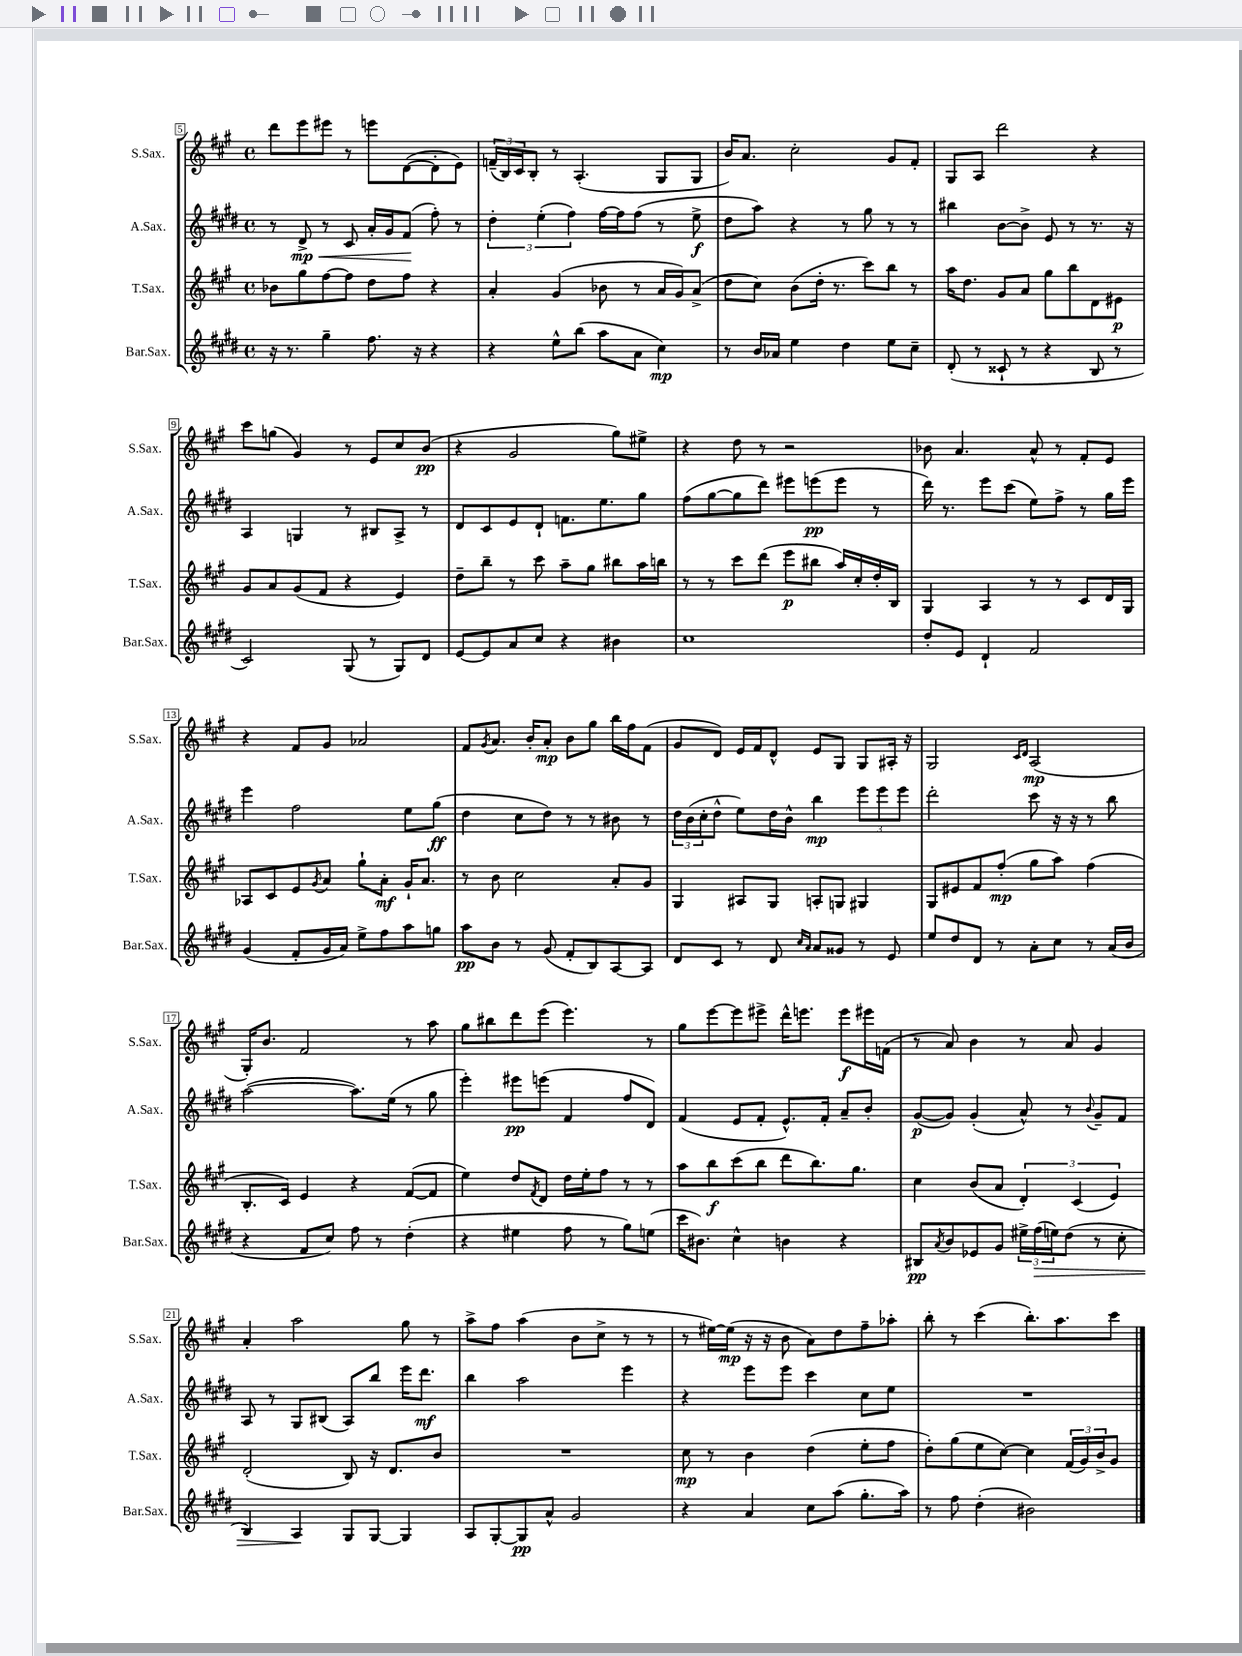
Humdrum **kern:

**kern	**dynam	**kern	**dynam	**kern	**dynam	**kern	**dynam
*part4	*part4	*part3	*part3	*part2	*part2	*part1	*part1
*staff4	*staff4	*staff3	*staff3	*staff2	*staff2	*staff1	*staff1
*I"Bar.Sax.	*	*I"T.Sax.	*	*I"A.Sax.	*	*I"S.Sax.	*
*I'Bar.Sax.	*	*I'T.Sax.	*	*I'A.Sax.	*	*I'S.Sax.	*
*clefG2	*	*clefG2	*	*clefG2	*	*clefG2	*
*k[f#c#g#d#]	*	*k[f#c#g#]	*	*k[f#c#g#d#]	*	*k[f#c#g#]	*
*M4/4	*	*M4/4	*	*M4/4	*	*M4/4	*
*met(c)	*	*met(c)	*	*met(c)	*	*met(c)	*
=5	=5	=5	=5	=5	=5	=5	=5
16r	.	8b-X\L	.	8r	.	8ddd\L	.
8.r	.	.	.	.	.	.	.
!	!	!	!	!	!LO:HP:b	!	!
.	.	8gg#\	.	8d#^/	< mp	8eee\	.
4gg#~\	.	[8ff#\	.	8r	.	8eee#X\J	.
.	.	8ff#\J]	.	8c#/	.	8r	.
8.ff#\	.	8dd\L	.	16a'/LL	.	8eeen\L	.
.	.	.	.	16g#/J	.	.	.
.	.	8ff#\J	.	(8f#/J	.	([8d\	.
16r	.	.	.	.	.	.	.
4r	.	4r	.	8ff#'\)	[	8d'\]	.
.	.	.	.	8r	.	8e\J)	.
=6	=6	=6	=6	=6	=6	=6	=6
4r	.	4a'/	.	6dd#'\	.	(24fn~/LL	.
.	.	.	.	.	.	24B/)	.
.	.	.	.	.	.	24c#/J	.
.	.	.	.	.	.	8B'/J	.
.	.	.	.	(6ee'\	.	.	.
8ee^^\L	.	(4g#/	.	.	.	8r	.
.	.	.	.	6ff#\)	.	.	.
(8bb\J	.	.	.	.	.	(4.A'/	.
8aa\L	.	8b-X\	.	[16ff#\LL	.	.	.
.	.	.	.	16ff#\J]	.	.	.
8a\J	.	8r	.	(8ff#\J	.	.	.
4cc#\)	mp	16a/LL	.	8r	.	8G#/L	.
.	.	16g#/J)	.	.	.	.	.
.	.	(8a^/J	.	8ee^\	f	8G#/J	.
=7	=7	=7	=7	=7	=7	=7	=7
8r	.	8dd\L	.	8dd#\L	.	16b/KL)	.
.	.	.	.	.	.	8.a/J	.
16b/LL	.	8cc#\J)	.	8aa\J)	.	.	.
16a-X/JJ	.	.	.	.	.	.	.
4ee\	.	(8b\L	.	4r	.	2cc#'\	.
.	.	16dd'\Jk	.	.	.	.	.
.	.	8.r	.	.	.	.	.
4dd#\	.	.	.	8r	.	.	.
.	.	8ccc#\L)	.	8gg#\	.	.	.
8ee\L	.	8bb\J	.	8r	.	8g#/L	.
8cc#~\J	.	8r	.	8r	.	8f#'/J	.
=8	=8	=8	=8	=8	=8	=8	=8
(8d#'/	.	16aa\KL	.	4bb#X\	.	8G#/L	.
.	.	8.dd\J	.	.	.	.	.
8r	.	.	.	.	.	8A/J	.
8c##X`/	.	8g#/L	.	[8b\L	.	2ddd\	.
8r	.	8a/J	.	8b^\J]	.	.	.
4r	.	8gg#\L	.	8e/	.	.	.
.	.	8bb\	.	8r	.	.	.
8B/	.	8d\	.	8.r	.	4r	.
8r	.	8e#X\J	p	.	.	.	.
.	.	.	.	16r	.	.	.
!!LO:LB:g=z
=9	=9	=9	=9	=9	=9	=9	=9
2c#/)	.	8g#/L	.	4A/	.	8ccc#\L	.
.	.	8a/	.	.	.	(8ggn\J	.
.	.	(8g#/	.	4Gn/	.	4g#/)	.
.	.	8f#/J	.	.	.	.	.
(8G#/	.	4r	.	8r	.	8r	.
8r	.	.	.	8B#X/L	.	8e/L	.
8G#/L)	.	4e/)	.	8A^/J	.	8cc#/	.
8d#/J	.	.	.	8r	.	(8b/J	pp
=10	=10	=10	=10	=10	=10	=10	=10
[8e/L	.	8dd~\L	.	8d#/L	.	4r	.
8e/]	.	8bb~\J	.	8c#/	.	.	.
8a/	.	8r	.	8e/	.	2g#/	.
8cc#/J	.	8ccc#\	.	8d#`/J	.	.	.
4r	.	8aa~\L	.	8.fn\L	.	.	.
.	.	8gg#\J	.	.	.	.	.
.	.	.	.	8.ee\	.	.	.
4b#X\	.	8bb#X\L	.	.	.	8gg#\L)	.
.	.	16aa\L	.	8gg#\J	.	8ee#X^\J	.
.	.	16bbn\JJ	.	.	.	.	.
=11	=11	=11	=11	=11	=11	=11	=11
1cc#	.	8r	.	(8ff#\L	.	4r	.
.	.	8r	.	[8gg#\	.	.	.
.	.	8ccc#\L	.	8gg#\]	.	8dd\	.
.	.	(8ddd\J	.	8ddd#\J)	.	8r	.
.	.	8eee\L	p	8eee#X\L	.	2r	.
.	.	8bb#X\J	.	(8eeen\	pp	.	.
.	.	16aa/LL)	.	8eee\J	.	.	.
.	.	16cc#'/	.	.	.	.	.
.	.	16dd'/	.	8r	.	.	.
.	.	16B/JJ	.	.	.	.	.
=12	=12	=12	=12	=12	=12	=12	=12
8dd#'/L	.	4G#/	.	16ddd#\)	.	8b-X\	.
.	.	.	.	8.r	.	.	.
8e/J	.	.	.	.	.	4.a/	.
4d#`/	.	4A/	.	8eee\L	.	.	.
.	.	.	.	(8ccc#\J	.	.	.
2f#/	.	8r	.	8ee\L)	.	8a^^/	.
.	.	8r	.	8ff#^\J	.	8r	.
.	.	8c#/L	.	8r	.	8f#'/L	.
.	.	16d/L	.	16gg#\LL	.	8e/J	.
.	.	16G#/JJ	.	16eee\JJ	.	.	.
!!LO:LB:g=z
=13	=13	=13	=13	=13	=13	=13	=13
(4g#/	.	8A-X/L	.	4eee\	.	4r	.
.	.	8c#/	.	.	.	.	.
8f#'/L	.	8e/	.	2ff#\	.	8f#/L	.
.	.	8qg#/	.	.	.	.	.
16g#/L	.	8a/J	.	.	.	8g#/J	.
16a/JJ)	.	.	.	.	.	.	.
8ee^\L	.	8gg#`\L	.	.	.	2a-X/	.
8ff#\	.	8a'\J	mf	.	.	.	.
8aa\	.	16g#`/KL	.	8ee\L	.	.	.
.	.	8.a/J	.	.	.	.	.
8ggn\J	.	.	.	(8gg#\J	ff	.	.
=14	=14	=14	=14	=14	=14	=14	=14
8aa\L	pp	8r	.	4dd#\	.	8f#/L	.
.	.	.	.	.	.	8qg#/	.
8b\J	.	8b\	.	.	.	8.a/J	.
8r	.	2cc#\	.	8cc#\L	.	.	.
.	.	.	.	.	.	16b'/KL	.
(8g#/	.	.	.	8dd#\J)	.	8a'/J	mp
8f#'/L	.	.	.	8r	.	8b\L	.
8B/)	.	.	.	8r	.	8gg#\J	.
[8A/	.	8a'/L	.	8b#X\	.	16bb\LL	.
.	.	.	.	.	.	16ff#\J	.
8A/J]	.	8g#/J	.	8r	.	(8f#\J	.
=15	=15	=15	=15	=15	=15	=15	=15
8d#/L	.	4G#/	.	24dd#\LL	.	8g#/L	.
.	.	.	.	(24b\	.	.	.
.	.	.	.	24cc#'\J	.	.	.
8c#/J	.	.	.	8dd#^^\J	.	8d/J)	.
8r	.	8A#X/L	.	8ee\L)	.	16e/LL	.
.	.	.	.	.	.	16f#/J	.
8d#/	.	8G#/J	.	16dd#\L	.	8d^^/J	.
.	.	.	.	16b^^\JJ	.	.	.
16qqcc#/LL	.	.	.	.	.	.	.
16qqa/JJ	.	.	.	.	.	.	.
8a/L	.	8An'/L	.	4bb\	mp	8e/L	.
8g##X/J	.	8Gn/J	.	.	.	8G#/J	.
8r	.	4G#X/	.	12eee\L	.	8G#/L	.
.	.	.	.	12eee\	.	.	.
8e/	.	.	.	.	.	16A#X'/Jk	.
.	.	.	.	12eee\J	.	.	.
.	.	.	.	.	.	16r	.
=16	=16	=16	=16	=16	=16	=16	=16
8ee/L	.	8G#/L	.	2ddd#'\	.	2G#/	.
8dd#/	.	8e#X/	.	.	.	.	.
8d#/J	.	8f#/	.	.	.	.	.
8r	.	(8ff#'/J	mp	.	.	.	.
.	.	.	.	.	.	16qqc#/LL	.
.	.	.	.	.	.	16qqd/JJ	.
8a'\L	.	8gg#\L	.	8ccc#\	.	(2A/	mp
8cc#\J	.	8aa\J)	.	16r	.	.	.
.	.	.	.	16r	.	.	.
8r	.	(4ff#\	.	8r	.	.	.
(16a/LL	.	.	.	8bb\	.	.	.
16b/JJ	.	.	.	.	.	.	.
!!LO:LB:g=z
=17	=17	=17	=17	=17	=17	=17	=17
4r	.	8.B'/L	.	([2aa\	.	16G#'/KL)	.
.	.	.	.	.	.	8.b/J	.
.	.	16c#/Jk)	.	.	.	.	.
8f#/L	.	4e/	.	.	.	2f#/	.
8cc#/J)	.	.	.	.	.	.	.
8ff#\	.	4r	.	8.aa\L])	.	.	.
8r	.	.	.	.	.	.	.
.	.	.	.	(16ee\Jk	.	.	.
(4dd#'\	.	([8f#/L	.	8r	.	8r	.
.	.	8f#/J]	.	8gg#\	.	8aa\	.
=18	=18	=18	=18	=18	=18	=18	=18
4r	.	4ee\)	.	4eee'\)	.	8gg#\L	.
.	.	.	.	.	.	8bb#X\	.
4ee#X\	.	8dd/L	.	8eee#X\L	pp	8ddd\	.
.	.	8qf#/	.	.	.	.	.
.	.	8d/J	.	(8eeen\J	.	(8eee\J	.
8ff#\	.	16dd\LL	.	4f#/	.	4.eee\)	.
.	.	16ee'\J	.	.	.	.	.
8r	.	8ff#\J	.	.	.	.	.
8gg#\L)	.	8r	.	8ff#/L	.	.	.
(8een\J	.	8r	.	8d#/J)	.	8r	.
=19	=19	=19	=19	=19	=19	=19	=19
16ccc#\KL	.	8aa\L	.	(4f#/	.	8gg#\L	.
8.b#X\J)	.	.	.	.	.	.	.
.	.	8bb\	f	.	.	[8eee\	.
4cc#^^\	.	(8ccc#\	.	8e/L	.	8eee\]	.
.	.	8bb\J	.	8f#'/J	.	8eee#X^\J	.
4bn\	.	8ddd\L	.	8.e^^/L)	.	16ddd^^\KL	.
.	.	.	.	.	.	8.eeen\J	.
.	.	8.bb\)	.	.	.	.	.
.	.	.	.	16f#'/Jk	.	.	.
4r	.	.	.	8a~/L	.	8eee\L	f
.	.	8.gg#\J	.	.	.	.	.
.	.	.	.	8b'/J	.	16eee#X\L	.
.	.	.	.	.	.	(16fn\JJ	.
=20	=20	=20	=20	=20	=20	=20	=20
8B#X/L	pp	4cc#\	.	([8g#/L	p	8r	.
8qa/	.	.	.	.	.	.	.
8b/	.	.	.	8g#/J])	.	8a/)	.
8e-X/	.	(8b/L	.	(4g#'/	.	4b\	.
8g#/J	.	8a/J	.	.	.	.	.
24ee#X^\LL	.	6d'/)	.	8a^^/)	.	8r	.
!	!LO:HP:b	!	!	!	!	!	!
(24ff#\	>	.	.	.	.	.	.
24een\J)	.	.	.	.	.	.	.
(8dd#\J	.	.	.	8r	.	8a/	.
.	.	(6c#/	.	.	.	.	.
.	.	.	.	8qqb/	.	.	.
8r	.	.	.	8g#~/L	.	4g#/	.
.	.	6e/)	.	.	.	.	.
8cc#'\	.	.	.	8f#/J	.	.	.
!!LO:LB:g=z
=21	=21	=21	=21	=21	=21	=21	=21
4B/)	.	(2d'/	.	8A/	.	4a'/	.
.	.	.	.	8r	.	.	.
4A/	.	.	.	8G#/L	.	2aa\	.
.	.	.	.	(8B#X/J	.	.	.
8G#/L	]	8B/)	.	8A/L)	.	.	.
[8G#/J	.	16r	.	8bb/J	.	.	.
.	.	8.d/L	.	.	.	.	.
4G#/]	.	.	.	16eee\KL	.	8gg#\	.
.	.	.	.	8.ddd#\J	mf	.	.
.	.	8b/J	.	.	.	8r	.
=22	=22	=22	=22	=22	=22	=22	=22
8A/L	.	1r	.	4bb\	.	8aa^\L	.
[8G#'/	.	.	.	.	.	8ff#\J	.
8G#/]	pp	.	.	2aa\	.	(4aa\	.
8a^^/J	.	.	.	.	.	.	.
2g#/	.	.	.	.	.	8b\L	.
.	.	.	.	.	.	8cc#^\J	.
.	.	.	.	4eee\	.	8r	.
.	.	.	.	.	.	8r	.
=23	=23	=23	=23	=23	=23	=23	=23
4r	.	8cc#\	mp	4r	.	8r	.
.	.	8r	.	.	.	[16ee#X\LL)	.
.	.	.	.	.	.	(16ee#\JJ]	mp
4a/	.	4b\	.	8eee\L	.	16r	.
.	.	.	.	.	.	16r	.
.	.	.	.	8eee\J	.	8b\	.
8cc#\L	.	(4dd\	.	4ccc#\	.	8a\L)	.
(8aa\J	.	.	.	.	.	8dd\	.
8.gg#'\L	.	8ee'\L	.	8cc#\L	.	8ff#~\	.
.	.	8ff#\J	.	8ee\J	.	8aa-X'\J	.
16aa\Jk)	.	.	.	.	.	.	.
=24	=24	=24	=24	=24	=24	=24	=24
8r	.	8dd'\L)	.	1r	.	8bb'\	.
8ff#\	.	(8gg#\	.	.	.	8r	.
(4dd#'\	.	8ee\	.	.	.	(4ccc#\	.
.	.	[8cc#\J)	.	.	.	.	.
2b#X\)	.	4cc#\]	.	.	.	8.bb'\L)	.
.	.	.	.	.	.	8.aa\	.
.	.	(24f#/LL	.	.	.	.	.
.	.	24g#/)	.	.	.	.	.
.	.	24b^/J	.	.	.	.	.
.	.	8g#/J	.	.	.	8ccc#\J	.
==	==	==	==	==	==	==	==
*-	*-	*-	*-	*-	*-	*-	*-
